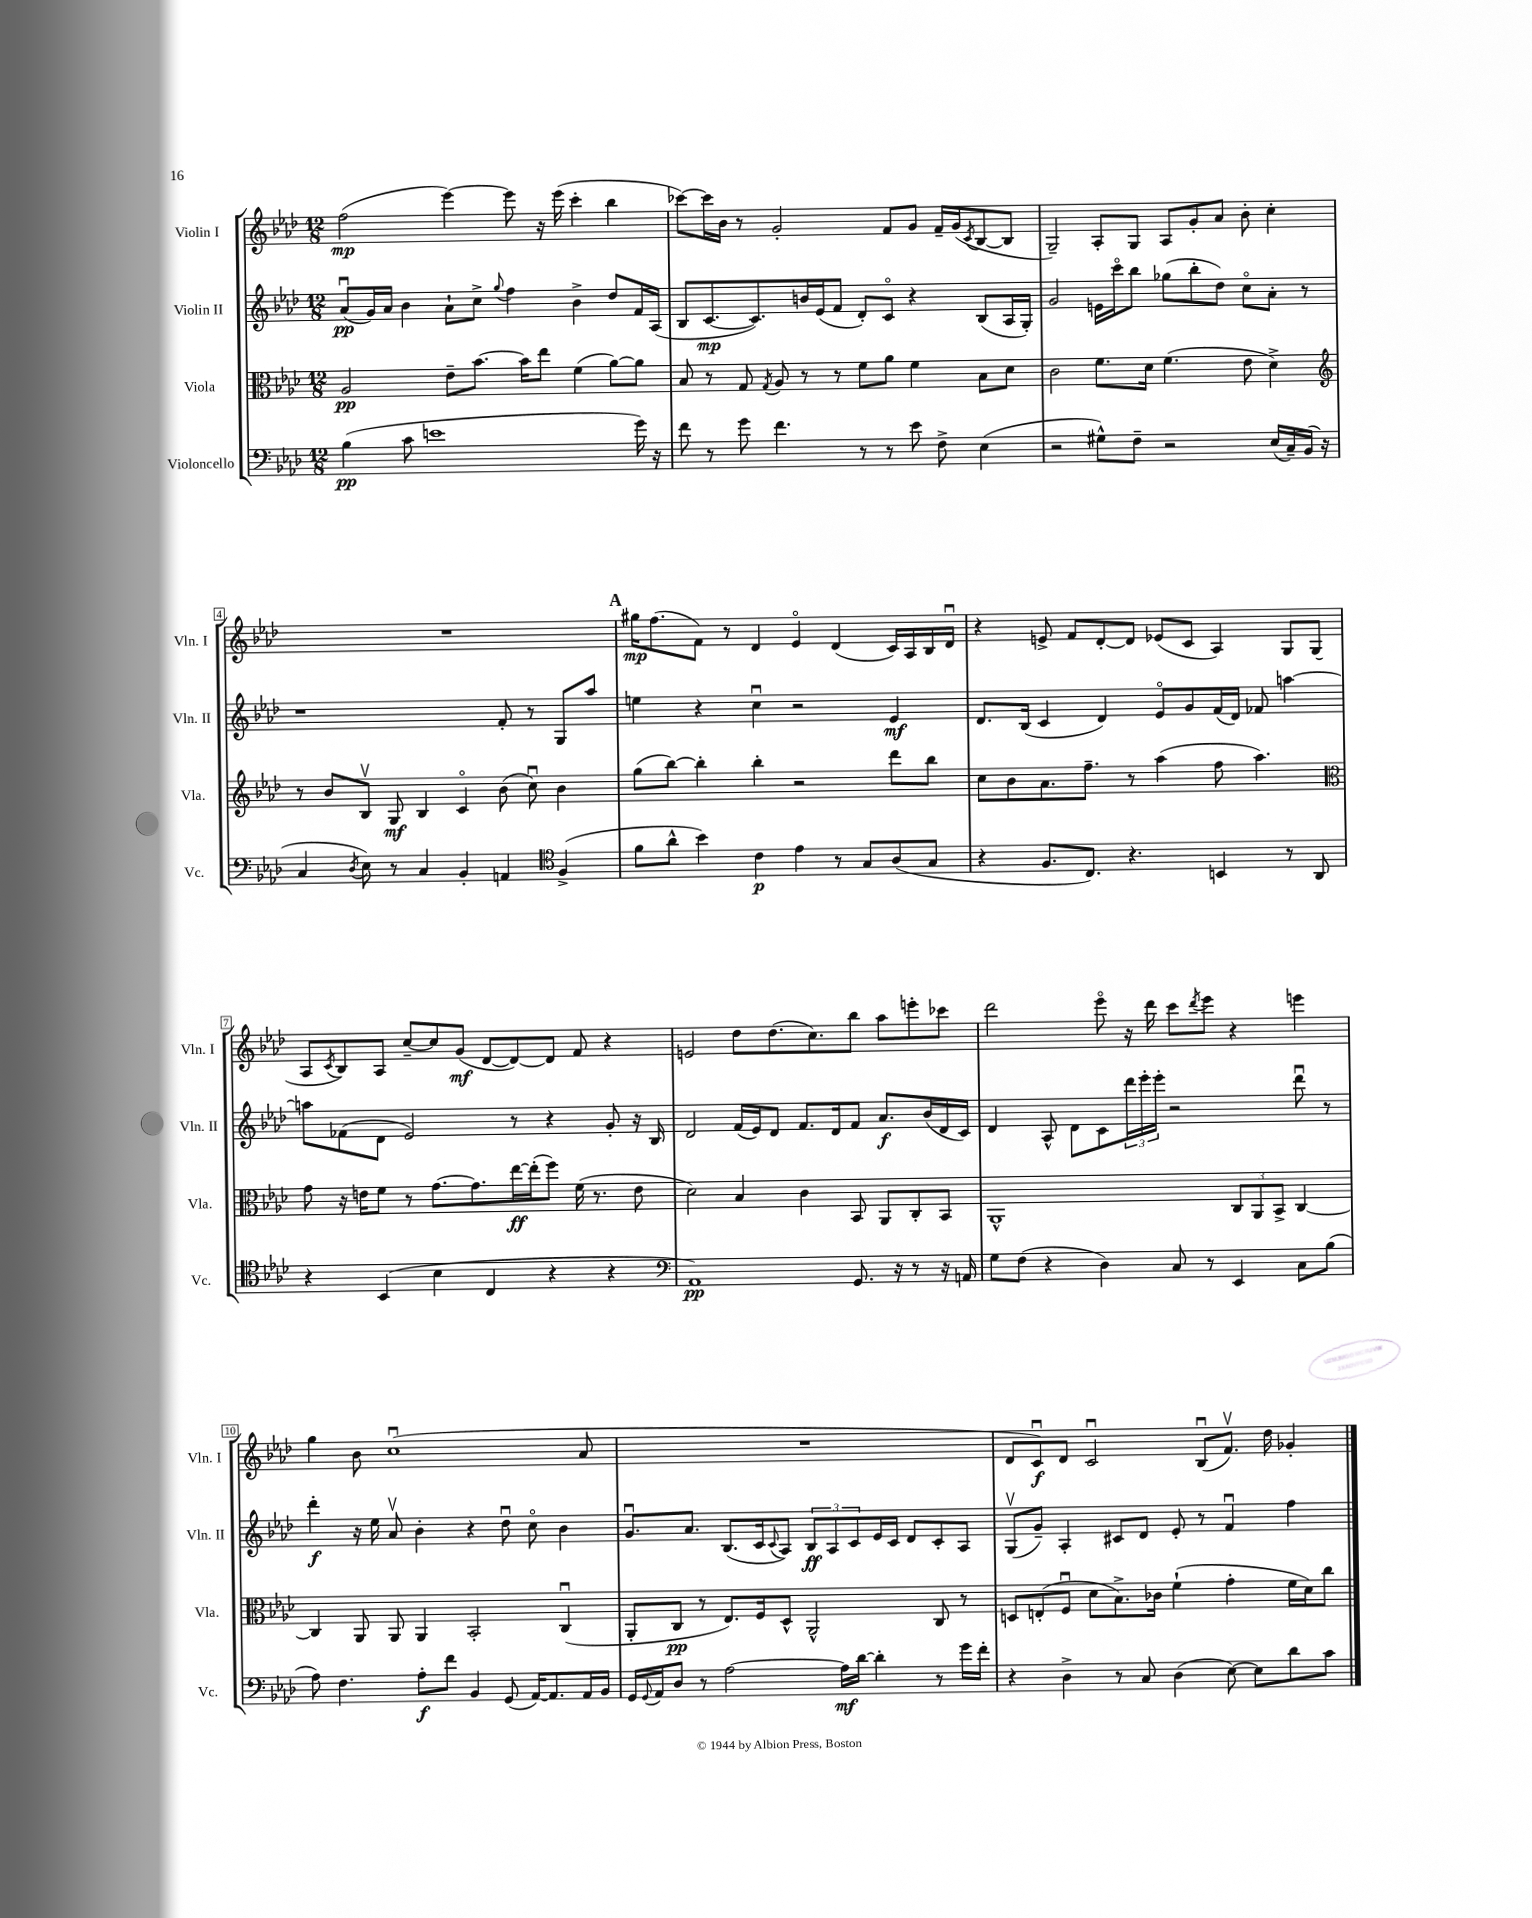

**kern	**kern	**kern	**kern
*staff4	*staff3	*staff2	*staff1
*clefF4	*clefC3	*clefG2	*clefG2
*k[b-e-a-d-]	*k[b-e-a-d-]	*k[b-e-a-d-]	*k[b-e-a-d-]
*M12/8	*M12/8	*M12/8	*M12/8
(4B-	2A-	(8a-u	(2ff
.	.	16g)	.
.	.	16a-	.
8c	.	4b-	.
1e	.	.	.
.	8e-~	8a-`	[4eee-)
.	[8.b-	8cc^	.
.	.	8qqgg	.
.	.	4ff	8eee-]
.	16b-]	.	.
.	8ee-	.	16r
.	.	.	(16eee-
.	(4f	4b-^	4ccc'
.	[8a-)	8dd-	4bb-
16g)	8a-]	16f	.
16r	.	(16A-	.
=	=	=	=
8f	8B-	8B-	[8ccc-)
8r	8r	[8.c	16ccc-]
.	.	.	16b-
8g	8G	.	8r
.	.	8.c])	.
.	8qG	.	.
4.f	8A-	.	2g'
.	8r	16b	.
.	.	(16e-	.
.	8r	8f	.
8r	8f	8d-')	.
8r	8a-	8co	8f
8e-	4f	4r	8g
8F^	.	.	16f~
.	.	.	(16g
.	.	.	8qc
(4E-	8B-	(8B-	[8B-
.	8d-	16A-	8B-]
.	.	16G')	.
=	=	=	=
2r	2c	2g	2G~)
8G#^^)	8.f	16e	8A-'
.	.	16ccco	.
8F~	.	8bb-	8G
.	16d-	.	.
2r	(4.f	(8gg-	8A-
.	.	8bb-'	8g'
.	.	8dd-)	8a-
.	8e-	8cco	8b-'
(16E-	4d-^)	8a-'	4cc'
16C~)	.	.	.
(16BB-	.	8r	.
16r	.	.	.
=	=	=	=
*	*clefG2	*	*
4C	8r	1r	1.r
.	8b-	.	.
8qD-	.	.	.
8E-)	8B-v	.	.
8r	8G	.	.
4C	4B-	.	.
4BB-'	4co	.	.
4AA	(8b-	8f'	.
.	8ccu)	8r	.
*clefC4	*	*	*
(4F^	4b-	8G	.
.	.	8aa-	.
=	=	=	=
8f	(8gg	4ee	16gg#
.	.	.	(8.ff
8a-^^	[8bb-)	.	.
4b-)	4bb-']	4r	8f)
.	.	.	8r
4c	4bb-'	4ccu	4d-
4e-	2r	2r	4e-o
8r	.	.	(4d-
8G	.	.	.
(8A-	8ddd-	4e-	16c)
.	.	.	16A-
8G	8bb-	.	16B-
.	.	.	16d-u
=	=	=	=
4r	8cc	8.d-	4r
.	8b-	.	.
.	.	(16B-	.
8.F	8.a-	4c	8e^
.	.	.	8f
8.C)	8.ff~	.	.
.	.	4d-)	[8d-'
4.r	8r	.	8d-]
.	(4aa-	8e-o	(8e-
.	.	8g	8c
4BB	8ff	(16f	4A-)
.	.	16d-)	.
.	4.aa-)	8f-	.
8r	.	[4aa	8G
8AA-	.	.	(8G
=	=	=	=
*	*clefC3	*	*
4r	8g	8aa]	8A-
.	.	.	8qc
.	16r	(8f-	8B-)
.	16e	.	.
(4BB-	8f	8d-	8A-
.	8r	2e-)	[8cc~
4B-	[8.g	.	8cc]
.	.	.	(8g
.	8.g]	.	.
4C	.	.	[8d-
.	[16ee-	8r	8d-_)
.	(16ee-']	.	.
4r	8ff)	4r	8d-]
.	(16f	.	8f
.	8.r	.	.
4r	.	8g'	4r
.	8e	16r	.
.	.	16B-	.
=	=	=	=
*clefF4	*	*	*
1AA-)	2d-)	2d-	2e
.	4B-	(16f	8dd-
.	.	16e-)	.
.	.	8d-	(8.dd-
.	4c	8.f	.
.	.	.	8.cc)
.	.	16d-	.
8.GG	8BB-	8f	8bb-
.	8AA-	8.a-	8aa-
16r	.	.	.
8r	8C'	.	8eee'
.	.	(16b-	.
16r	8BB-	16d-	8ccc-
16AA	.	16c)	.
=	=	=	=
8G	1AA-^^	4d-	2ddd-
(8F	.	.	.
4r	.	8A-^^	.
.	.	8d-	.
4D-)	.	8c	8eee-o
.	.	24ddd-	16r
.	.	24eee-'	.
.	.	.	16ddd-
.	.	24eee-'	.
8C	.	2r	8ccc
.	.	.	8qddd-
8r	.	.	8eee-
4EE-	12C	.	4r
.	12AA-	.	.
.	12BB-^	.	.
8C	[4C	8ddd-u	4eee
(8B-	.	8r	.
=	=	=	=
8A-)	4C]	4ddd-'	4gg
4.F	.	.	.
.	8AA-	16r	8b-
.	.	16ee-	.
.	8AA-	8a-v	(1ccu
8A-'	4AA-	4b-'	.
8f	.	.	.
4BB-	2BB-'	4r	.
(8GG	.	8dd-u	.
[16AA-)	.	8cco	.
8.AA-]	.	.	.
.	(4Cu	4b-	.
16AA-	.	.	8a-
16BB-	.	.	.
=	=	=	=
16GG	8AA-'	8.gu	1.r
8qqGG	.	.	.
16AA-	.	.	.
8D-	8C	.	.
.	.	8.a-	.
8r	8r	.	.
[2A-	8.E-)	(8.B-	.
.	16F	16c	.
.	.	8qqc	.
.	8D-^^	8A-)	.
.	2AA-^^	12B-	.
.	.	12A-	.
16A-]	.	.	.
.	.	12c	.
[16d-	.	.	.
4d-']	.	16e-	.
.	.	16c	.
.	.	8d-	.
8r	8C	8c'	.
16g	8r	8A-	.
16f'	.	.	.
=	=	=	=
4r	8D	(8Gv	8d-
.	(8E'	8g~)	8cu)
4D-^	8Fu	4A-'	8d-
.	8d-	.	2cu
8r	8.B-^)	8c#	.
8C	.	8d-	.
.	16c-	.	.
(4D-	(4f`	8e-'	.
.	.	8r	(8B-u
[8E-)	4g'	4fu	8.fv)
8E-]	.	.	.
.	.	.	16dd-
8d-	16f	4ff	4g-'
.	16d-)	.	.
8c	8cc	.	.
==	==	==	==
*-	*-	*-	*-
